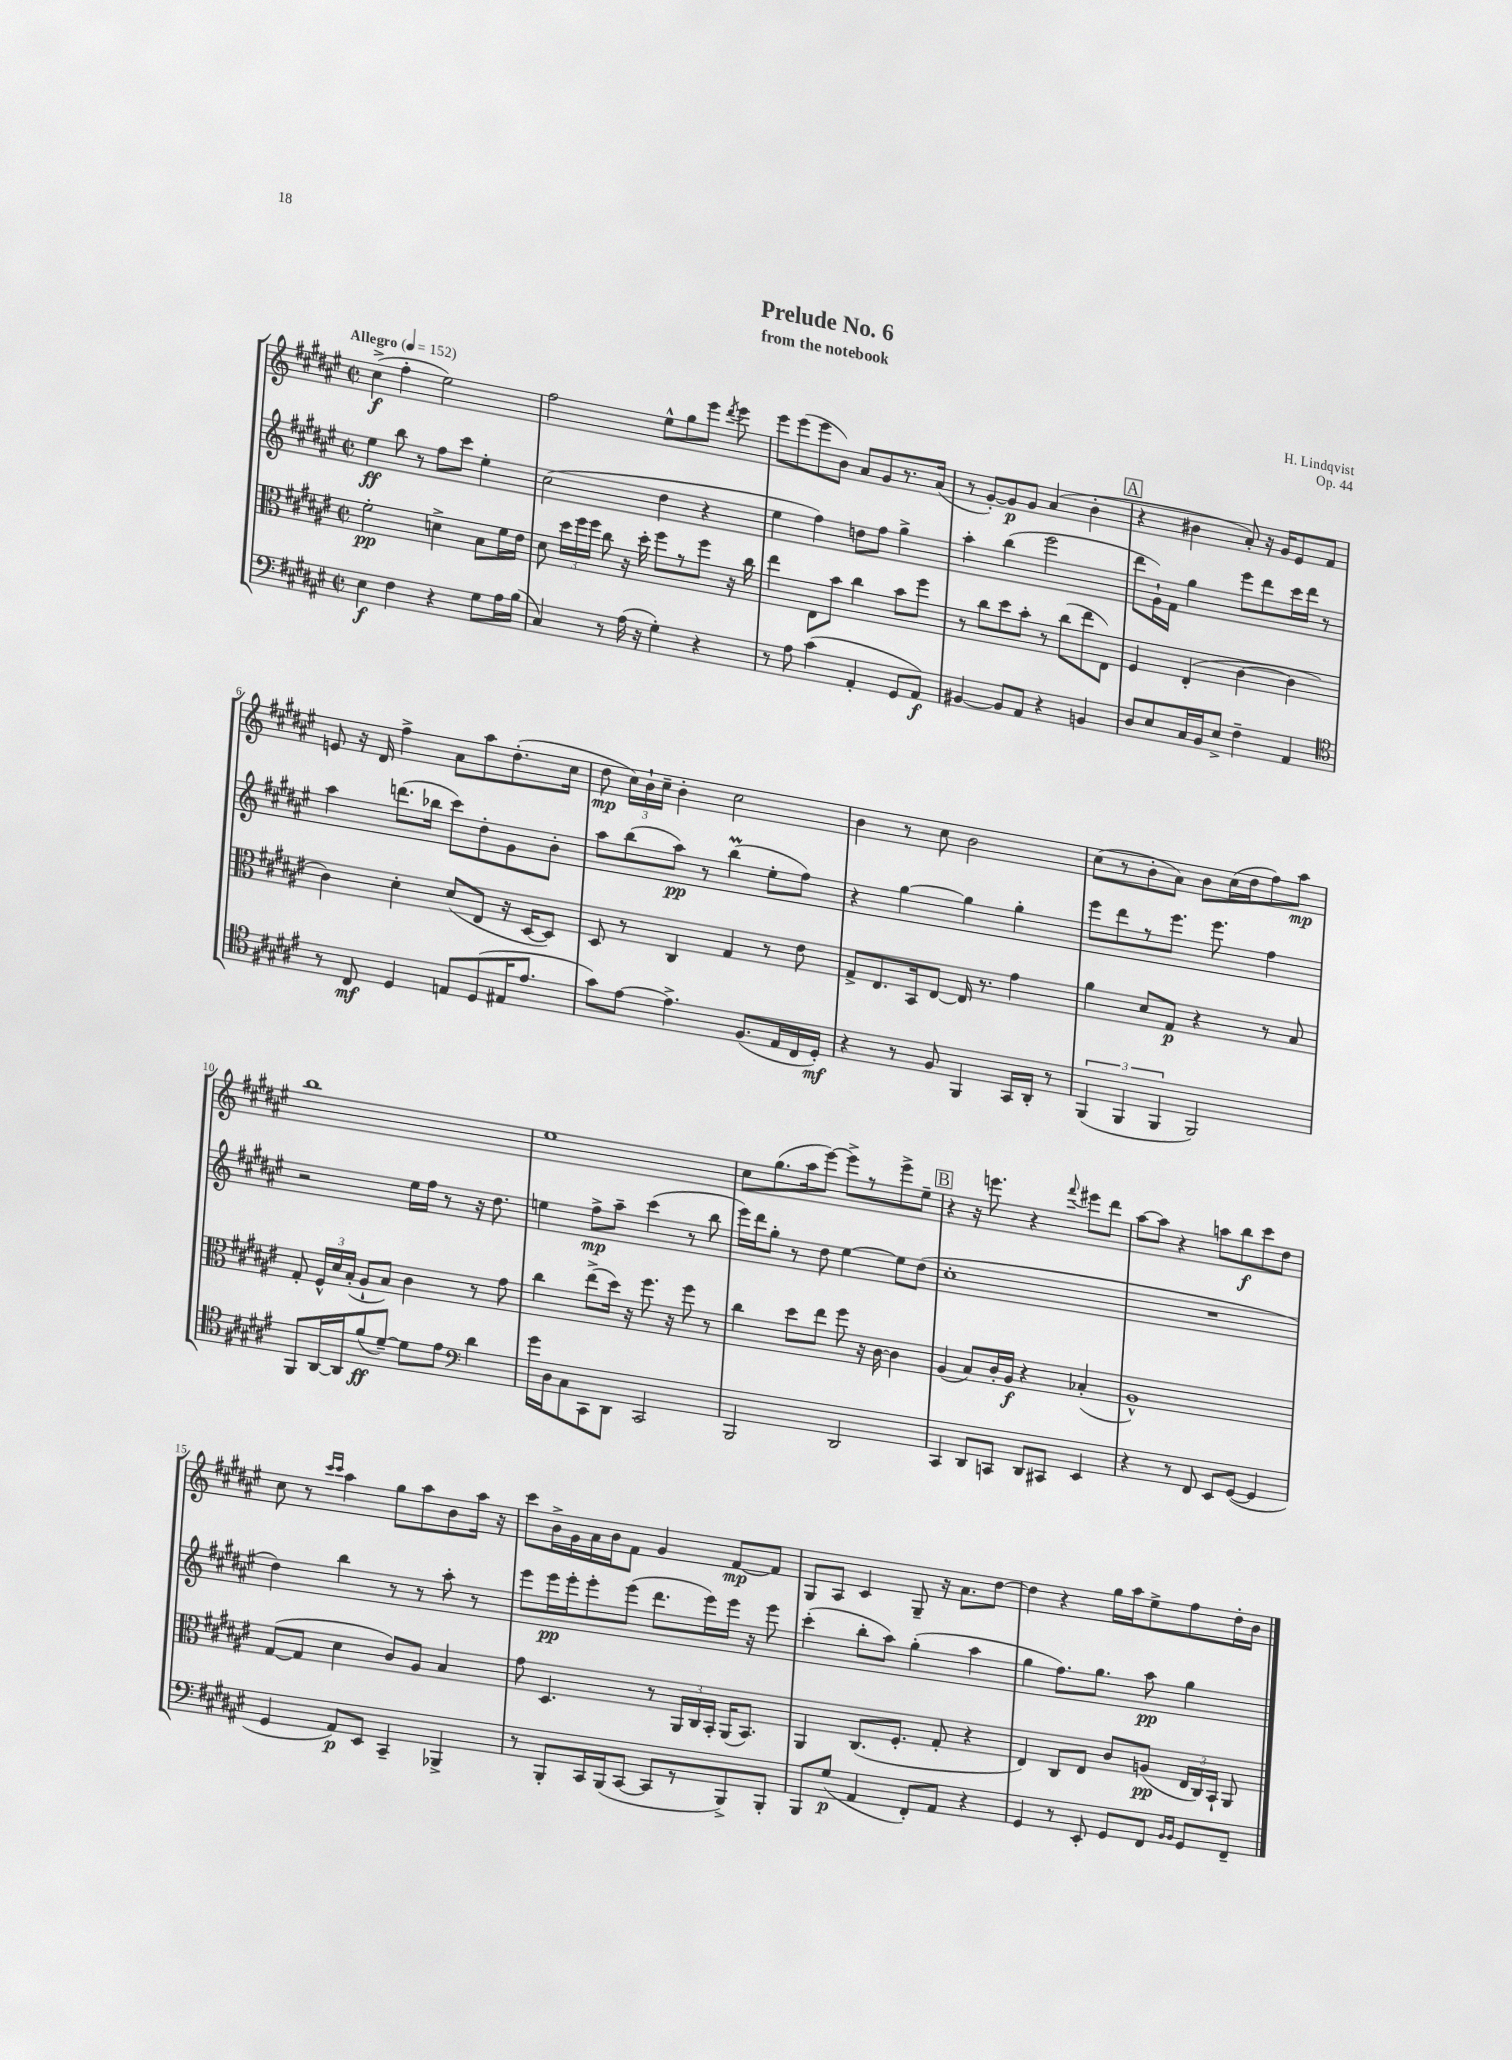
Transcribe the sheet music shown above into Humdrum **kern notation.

**kern	**kern	**kern	**kern
*staff4	*staff3	*staff2	*staff1
*clefF4	*clefC3	*clefG2	*clefG2
*k[f#c#g#d#a#e#]	*k[f#c#g#d#a#e#]	*k[f#c#g#d#a#e#]	*k[f#c#g#d#a#e#]
*M2/2	*M2/2	*M2/2	*M2/2
*met(c|)	*met(c|)	*met(c|)	*met(c|)
*MM152	*MM152	*MM152	*MM152
4E#\	2f#'\	4ee#\	(4cc#^\
4F#\	.	8bb\	4ff#'\
.	.	8r	.
4r	4d^\	8ff#\L	2ee#\)
.	.	8ccc#\J	.
8G#\L	8B\L	4ee#'\	.
16A#\L	16f#\L	.	.
(16B\JJ	16e#\JJ	.	.
=	=	=	=
4C#/)	8d#\	(2cc#\	2ff#\
.	24dd#\LL	.	.
.	24ff#\	.	.
.	24ff#\JJ	.	.
8r	8cc#\	.	.
(16A#\	16r	.	.
16r	16dd#'\	.	.
4G#'\)	8ff#\L	4dd#\	8ee#^^\L
.	8r	.	8gg#\
4r	8ff#\J	4r	8eee#\J
.	.	.	8qddd#/
.	16r	.	8eee#\
.	16cc#\	.	.
=	=	=	=
8r	4ee#\	4ee#\	8eee#\L
8A#\	.	.	(8eee#\
(4c#\	8E#\L	4ff#\)	8eee#\
.	8b\J	.	8b\J)
4AA#'/	4cc#\	8dd\L	8a#/L
.	.	8ff#\J	8g#/
8GG#/L	8b\L	4gg#^\	8.r
8AA#/J)	8ff#\J	.	.
.	.	.	(16a#/Jk
=	=	=	=
[4BB#/	8r	4aa#'\	8r
.	8cc#\L	.	[8g#'/L)
8BB#/]L	8dd#\	(4bb\	8g#/]
8AA#/J	8b'\J	.	8g#/J
4r	8r	2eee#\	(4a#/
.	(8cc#\L	.	.
4BB/	8ee#\	.	4b'\
.	8E#\J)	.	.
=	=	=	=
8D#/L	4F#/	8ddd#\L	4r
8E#/	.	16g#`\L)	.
.	.	16f#\JJ	.
16C#/L	(4E#'/	4gg#\	4b#\
16BB/J	.	.	.
8E#^/J	.	.	.
4F#~\	[4c#\	8eee#\L	8a#'/)
.	.	8ddd#\	16r
.	.	.	16g#/LK
4AA#/	4c#\]	16ccc#\L	8e#/
.	.	16ddd#\JJ	.
.	.	8r	8f#/J
=	=	=	=
*clefC4	*	*	*
8r	4c#\)	4aa#\	8e/
8C#/	.	.	16r
.	.	.	16d#/
4D#/	4d#'\	(8.ddd\L	4ff#^\
.	.	16bb-\Jk	.
8E/L	(8d#/L	8ccc#\L)	8a#\L
(8D#/	8E#/J	8dd#'\	8aa#\
16E#/K	16r	8g#\	(8.dd#'\
8.e#/J	[16D#/LK	.	.
.	8D#/]J)	8b'\J	.
.	.	.	16cc#\Jk
=	=	=	=
8g#\L)	8D#/	8aa#\L	8dd#\
[8e#\J	8r	(8bb\	24cc#\LL)
.	.	.	24b`\
.	.	.	24cc#~\JJ
4.e#^\]	4C#/	8aa#\J)	4b'\
.	.	8r	.
.	4G#/	(4bb\	2cc#\
(8.F#/L	.	.	.
.	8r	8ee#'\L	.
16E#/L	.	.	.
16C#/	8e#\	8ff#\J)	.
16D#'/JJ)	.	.	.
=	=	=	=
4r	8G#^/L	4r	4b\
.	8.E#/	.	.
8r	.	[4gg#\	8r
.	16BB/k	.	.
8F#/	[8E#/J	.	8cc#\
4FF#/	16E#/]	4gg#\]	2b\
.	8.r	.	.
16GG#/LL	4g#\	4gg#'\	.
16AA#'/JJ	.	.	.
8r	.	.	.
=	=	=	=
(6FF#/	4a#\	8eee#\L	(8cc#\L
.	.	8ddd#\	8r
6FF#/	.	.	.
.	8d#/L	8r	8b'\
6FF#/	.	.	.
.	8G#/J	8.eee#\J	8a#\J)
2FF#/)	4r	.	8b\L
.	.	8.eee#\	.
.	.	.	(16cc#\L
.	.	.	16dd#\J
.	8r	4ff#\	8ff#\)
.	8B/	.	8aa#\J
=	=	=	=
8FF#/L	8G#'/	2r	1bb
[16AA#/L	24F#^^/LL	.	.
.	24d#/	.	.
16AA#/]J	.	.	.
.	(24B'/JJ	.	.
(8f#/	8A#`/L	.	.
[8d#~/J)	8B/J)	.	.
8d#\]L	4c#\	16ee#\LL	.
.	.	16ff#\JJ	.
8e#\J	.	8r	.
*clefF4	*	*	*
4d#\	8r	16r	.
.	.	8.dd#\	.
.	8g#\	.	.
=	=	=	=
16g#\LL	4cc#\	4ee\	1ee#
16D#\J	.	.	.
8C#\	.	.	.
8CC#\	(8ee#^\L	8ff#^\L	.
8DD#\J	16dd#\Jk)	8aa#~\J	.
.	16r	.	.
2CC#/	8.ff#\	(4ccc#\	.
.	16r	.	.
.	8ff#\	8r	.
.	8r	8bb\	.
=	=	=	=
2BBB/	4cc#\	16eee#\LL)	8cc#\L
.	.	16ddd#\J	.
.	.	8gg#'\J	(8.gg#\
.	8dd#\L	8r	.
.	.	.	16aa#\k
.	8ee#\J	8dd#\	[8eee#\J)
2DD#/	8ff#\	[4ee#\	8eee#^\]L
.	16r	.	8r
.	[16c#\	.	.
.	4c#\]	8ee#\]L	8eee#^\
.	.	(8dd#\J	8ee#~\J
=	=	=	=
4CC#/	(4A#/	1cc#'	4r
8DD#/L	8B/L)	.	16r
.	.	.	8.eee\
8CC/J	16c#'/L	.	.
.	16A#/JJ	.	.
8DD#/L	4r	.	4r
8CC#/J	.	.	.
.	.	.	8qqfff#/
4EE#/	(4B-'/	.	8eee#\L
.	.	.	8ddd#\J
=	=	=	=
4r	1A#^^)	1r	[8aa#\L
.	.	.	8aa#\]J
8r	.	.	4r
8FF#/	.	.	.
8EE#/L	.	.	8aa\L
([8GG#/J	.	.	8bb\
4GG#/]	.	.	8ccc#\
.	.	.	8dd#\J
=	=	=	=
4GG#/	([8G#/L	4dd#\)	8cc#\
.	8G#/]J	.	8r
.	.	.	16qqccc#/LL
.	.	.	16qqccc#/JJ
8AA#/L)	4d#\	4bb\	4aa#\
8EE#/J	.	.	.
4CC#~/	8c#/L)	8r	8gg#\L
.	8A#/J	8r	8aa#\
4BBB-^/	4B/	8aa#'\	8b\
.	.	8r	16aa#\Jk
.	.	.	16r
=	=	=	=
8r	8g#\	8eee#\L	8ccc#\L
8BBB'/L	4.D#/	16eee#\L	16b^\L
.	.	16eee#'\J	16g#\
16CC#/L	.	8eee#'\	16a#\
(16BBB/J	.	.	16b\J
[8CC#/J	.	(8eee#\J	8f#\J
8CC#/]L	8r	8.ddd#\L	4g#/
8r	24AA#/LL	.	.
.	24C#/	.	.
.	.	16eee#\L)	.
.	24BB'/JJ	.	.
8BBB^/)	(16AA#/LK	16eee#\JJ	[8f#/L
.	8.BB/J)	16r	.
8BBB'/J	.	8eee#\	8f#/]J
=	=	=	=
8BBB/L	4AA#/	(4ccc#'\	8G#/L
(8G#/J	.	.	8A#/J
4AA#/	(8.C#/L	8bb'\L	4c#/
.	.	8aa#\J)	.
.	8.F#'/J	.	.
8FF#'/L)	.	(4gg#'\	8G#~/
8AA#/J	8G#'/	.	16r
.	.	.	8.a#\L
4r	4r	4aa#\	.
.	.	.	[8dd#\J
=	=	=	=
4GG#/	4E#/)	4gg#\	4dd#\]
8r	8C#/L	8.ff#\L)	4r
8EE#'/	8E#/J	.	.
.	.	8.gg#\J	.
8GG#/L	8c#/L	.	16gg#\LL
.	.	.	16aa#\J
8FF#/J	(8A/J	8aa#\	8ee#^\
16qqBB/LL	.	.	.
16qqBB/JJ	.	.	.
8GG#/L	24E#/LL	4gg#\	8ff#\
.	24C#/)	.	.
.	24BB`/JJ	.	.
8FF#~/J	8AA#/	.	16dd#'\L
.	.	.	16b\JJ
==	==	==	==
*-	*-	*-	*-
